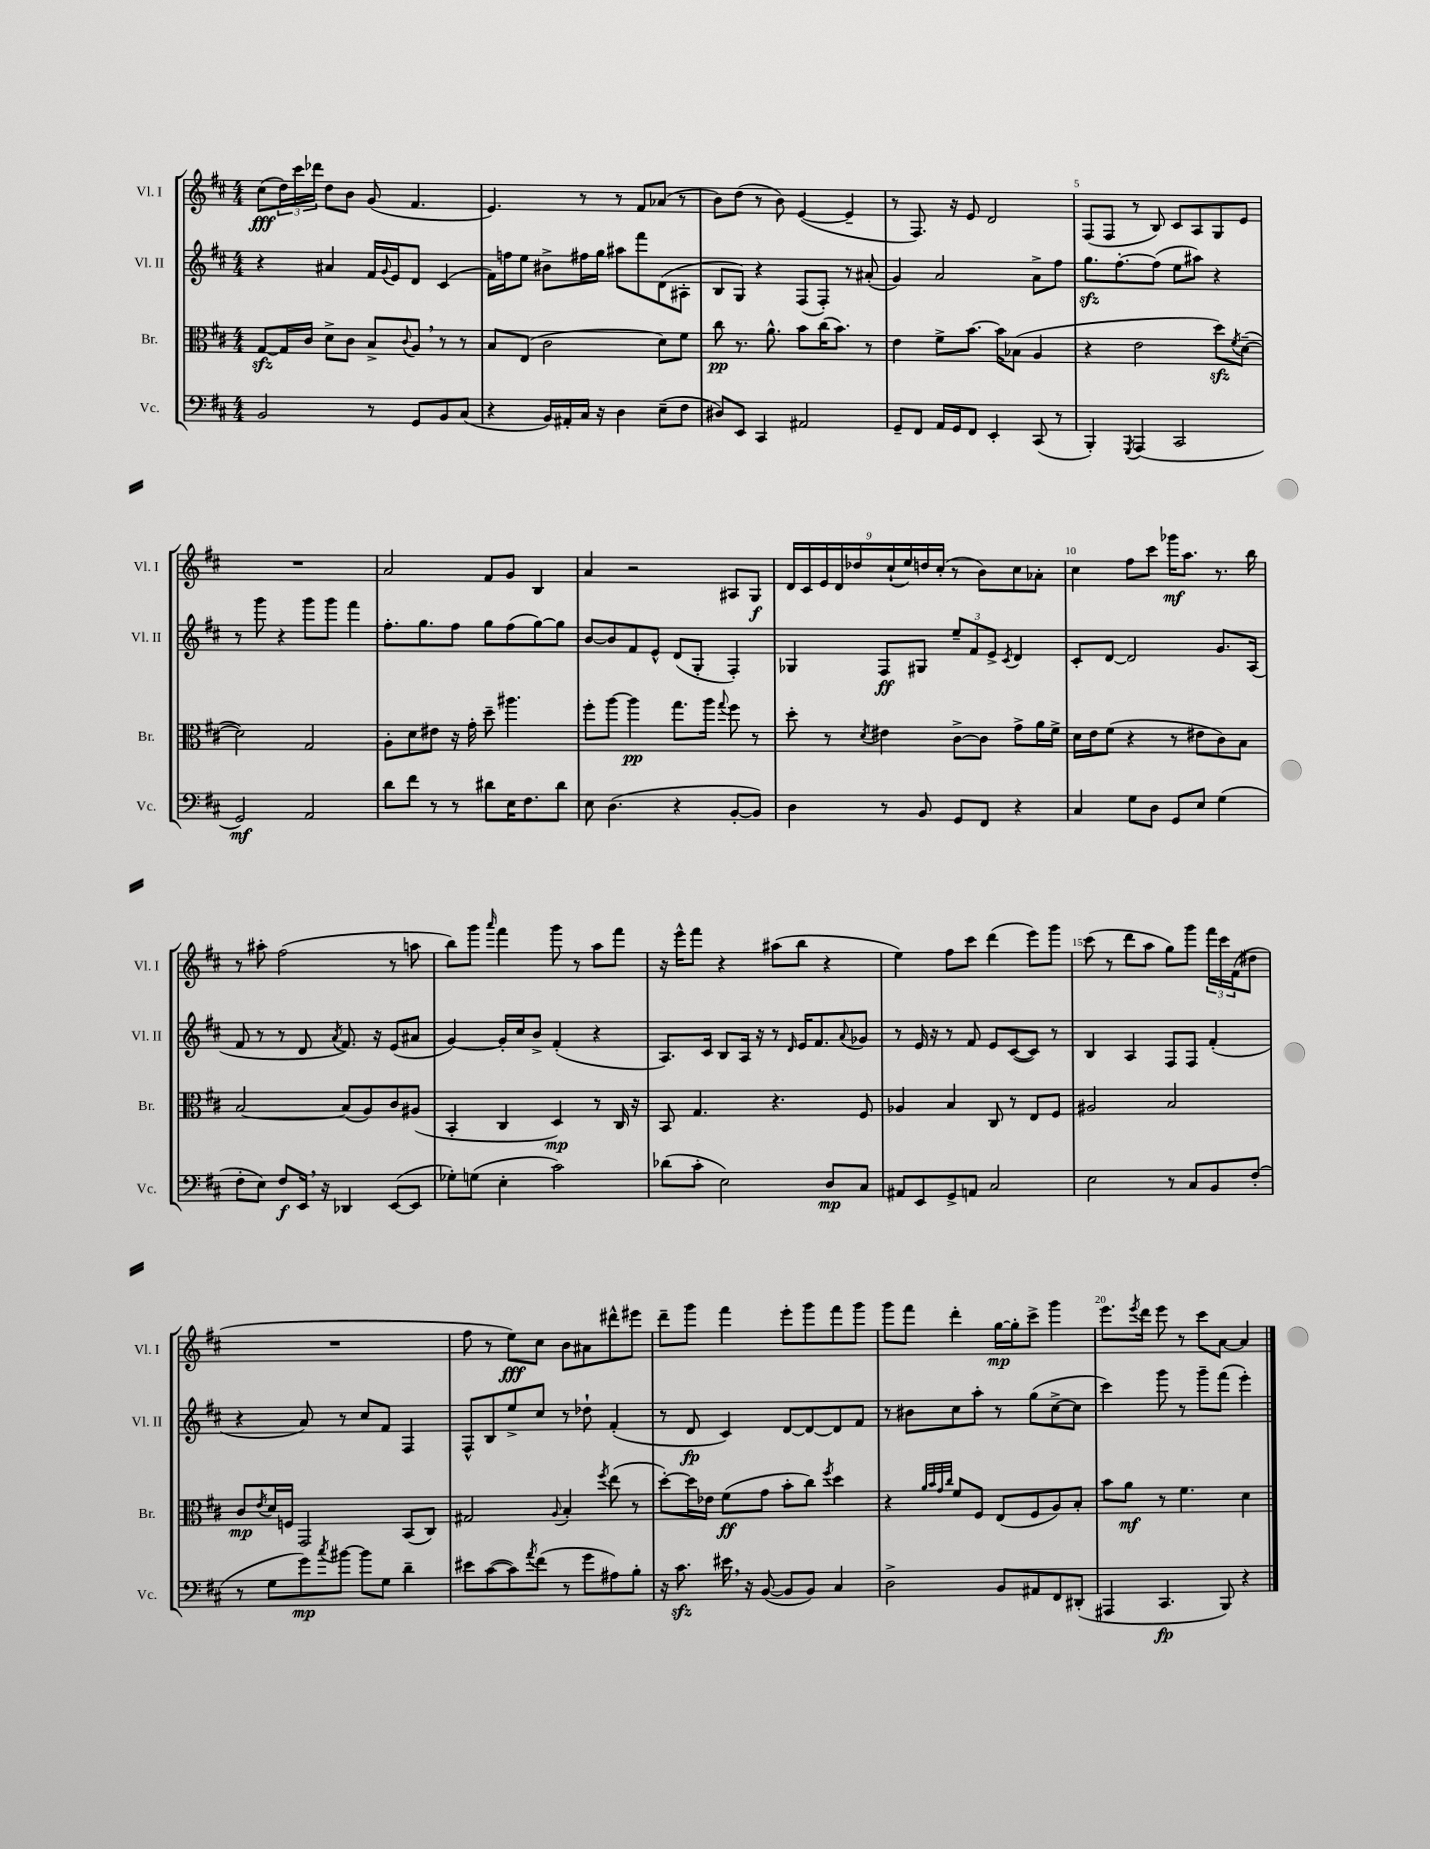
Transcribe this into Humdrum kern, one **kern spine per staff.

**kern	**kern	**kern	**kern
*staff4	*staff3	*staff2	*staff1
*clefF4	*clefC3	*clefG2	*clefG2
*k[f#c#]	*k[f#c#]	*k[f#c#]	*k[f#c#]
*M4/4	*M4/4	*M4/4	*M4/4
2BB	[8G	4r	(8cc#
.	16G]	.	24dd)
.	.	.	24ccc#
.	16c#	.	.
.	.	.	24ddd-
.	8d^	4a#	8dd
.	8c#	.	8b
8r	8B^	16f#	(8g
.	.	8qqg	.
.	.	16e	.
.	8qqc#	.	.
8GG	8A	8d	4.f#
8BB	8r	(4c#	.
(8C#	8r	.	.
=	=	=	=
4r	8B	16f#)	4.e)
.	.	16ff	.
.	(8E	8ee	.
16BB)	2c#	8b#^	.
16AA#'	.	.	.
16C#	.	16ff#	8r
16r	.	16gg	.
4D	.	8aa#	8r
.	.	8fff#	8f#
(8E~	8d)	(8d	(8a-
8F#	8f#	8A#'	8r
=	=	=	=
8D#)	8cc#	8B	8b)
8EE	8.r	8G)	(8dd
4CC#	.	4r	8r
.	8.a^^	.	.
.	.	.	8b)
2AA#	8b	(8F#	([4e
.	(16cc#	8F#')	.
.	8.b)	.	.
.	.	8r	4e~]
.	8r	(8a#'	.
=	=	=	=
8GG~	4e	4g)	8r
8FF#	.	.	8.F#)
16AA	8f#^	2a	.
16GG	.	.	16r
8FF#	[8.b	.	8e
4EE'	.	.	2d
.	16b]	.	.
.	(8B-	.	.
(8CC#	4A	8a^	.
8r	.	8ff#	.
=	=	=	=
4BBB')	4r	8.gg	(8F#
.	.	.	8F#
.	.	[8.ff#'	.
8qGGG	.	.	.
(4AAA	2e	.	8r
.	.	(8ff#]	8B)
2CC#	.	8ee	8c#
.	.	8aa#)	8A
.	8dd)	4r	8G
.	8qf#	.	.
.	([8d~	.	8e
=	=	=	=
2GG)	2d])	8r	1r
.	.	8ggg	.
.	.	4r	.
2AA	2G	8ggg	.
.	.	8ggg	.
.	.	4fff#	.
=	=	=	=
8d	8A'	8.ff#'	2a
8f#	8d	.	.
.	.	8.gg	.
8r	8e#	.	.
8r	16r	8ff#	.
.	16g'	.	.
8d#	8dd~	8gg	8f#
16E	4.aa#	(8ff#	8g
8.F#	.	.	.
.	.	[8gg)	4B
8d#	.	8gg]	.
=	=	=	=
8E	8ff#'	[8b	4a
(4.D	[8aa	8b]	.
.	4aa]	8f#	2r
.	.	8e^^	.
4r	8.gg	(8d	.
.	.	8G'	.
.	16aa	.	.
.	8qqgg	.	.
[8BB'	8ff#	4F#')	8A#
8BB])	8r	.	8G
=	=	=	=
4D	8dd'	4G-	18d
.	.	.	18c#
.	.	.	18e
.	8r	.	.
.	.	.	18d
.	.	.	18dd-
.	8qd	.	.
8r	4e#	8F#	.
.	.	.	(18cc#`
.	.	.	18ee)
8BB	.	8G#	.
.	.	.	18dd
.	.	.	(18cc#'
8GG	[8c#^	12ee~	8r
.	.	12f#	.
8FF#	8c#]	.	8b)
.	.	12e^	.
.	.	8qc#	.
4r	8g^	4d	8cc#
.	16a	.	8a-'
.	16f#^	.	.
=	=	=	=
4C#	16d	8c#'	4cc#
.	16e	.	.
.	(8f#	[8d	.
8G	4r	2d]	8ff#
8D	.	.	8ccc#
8GG	8r	.	16ggg-
.	.	.	8.aa
8E	8e#	.	.
(4G	8c#)	8.g	8.r
.	8B	.	.
.	.	(16A	16bb
=	=	=	=
8F#'	[2B	8f#	8r
8E)	.	8r	8aa#'
8F#	.	8r	(2ff#
16EE	.	8d	.
16r	.	.	.
.	.	8qa	.
4DD-	(8B]	8.f#)	.
.	8A)	.	.
.	.	16r	.
([8EE	8c#	(8e	8r
8EE]	(8A#	8a#	8aa
=	=	=	=
8G-')	4BB'	[4g)	8bb)
(8G	.	.	8ggg
.	.	.	16qqaaa
4E'	4C#	16g']	4fff#
.	.	16cc#	.
.	.	8b^	.
2c#)	4D)	(4f#'	8ggg
.	.	.	8r
.	8r	4r	8aa
.	16C#	.	8fff#
.	16r	.	.
=	=	=	=
(8d-	8BB	8.A)	16r
.	.	.	16eee^^
8c#'	4.G	.	8fff#
.	.	16c#	.
2E)	.	8B	4r
.	.	16A	.
.	.	16r	.
.	4.r	8r	(8aa#
.	.	16qqd	.
.	.	16e	8bb
.	.	8.f#	.
8D	.	.	4r
.	.	8qqa	.
8C#	8F#	8g-	.
=	=	=	=
8AA#	4A-	8r	4ee)
8EE	.	16e	.
.	.	16r	.
8GG^	4B	8r	8ff#
8AA	.	8f#	8ccc#
2C#	8C#	8e	(4ddd
.	8r	([8c#	.
.	8E	8c#])	8eee)
.	8F#	8r	8ggg
=	=	=	=
2E	2A#	4B	(8ccc#
.	.	.	8r
.	.	4A	8ddd
.	.	.	8aa
8r	2B	8F#	8gg)
8C#	.	8F#	8ggg
8BB	.	(4f#'	24fff#
.	.	.	24ccc#
.	.	.	(24f#
(8F#'	.	.	8dd#
=	=	=	=
8r	8c#	4r	1r
.	8qe	.	.
8G	16d	.	.
.	16F	.	.
8g)	2GG	8a)	.
8qcc#	.	.	.
[8b#	.	8r	.
8b#]	.	8cc#	.
8G	.	8f#	.
4d~	(8BB	4F#	.
.	8C#)	.	.
=	=	=	=
8e#	2G#	8F#^^	8ff#
([8c#	.	8B	8r
8c#])	.	8ee^	8ee)
8qa	.	.	.
(8f#	.	8cc#	8cc#
.	8qqA	.	.
8r	4B'	8r	8b
8g	.	8dd-`	8a#
.	8qff#	.	.
8A#)	(8ee	(4f#'	8ddd#^^
8B'	8r	.	8eee#
=	=	=	=
16r	[8dd')	8r	8ddd~
8.c#	.	.	.
.	16dd]	8d	8ggg
.	16e-	.	.
16e#	(8f#	4c#)	4fff#
16r	.	.	.
([8BB	8g	.	.
8BB]	8b'	[8d	8eee'
8BB)	8cc#)	8d_	8ggg
.	8qff#	.	.
4C#	4dd	8d]	8fff#
.	.	8f#	8ggg
=	=	=	=
2D^	4r	8r	8ggg
.	.	8b#	8fff#
.	32qqa	.	.
.	32qqb	.	.
.	32qqg	.	.
.	32qqcc#	.	.
.	8f#	8cc#	4ddd'
.	8F#	8aa'	.
8BB	(8E	8r	[16gg
.	.	.	16gg']
8AA#	8F#	(8gg	8ccc#^
8FF#	8A)	[8cc#^	4ggg
(8DD#'	8B'	8cc#]	.
=	=	=	=
4AAA#	8b	4ccc#)	8.eee
.	8a	.	.
.	.	.	8qeee
.	.	.	16ddd
4.CC#	8r	8ggg	8eee
.	4.f#	8r	8r
.	.	8ggg~	8ccc#
8BBB)	.	(8fff#	[8a
4r	4d	4eee')	4a]
==	==	==	==
*-	*-	*-	*-
